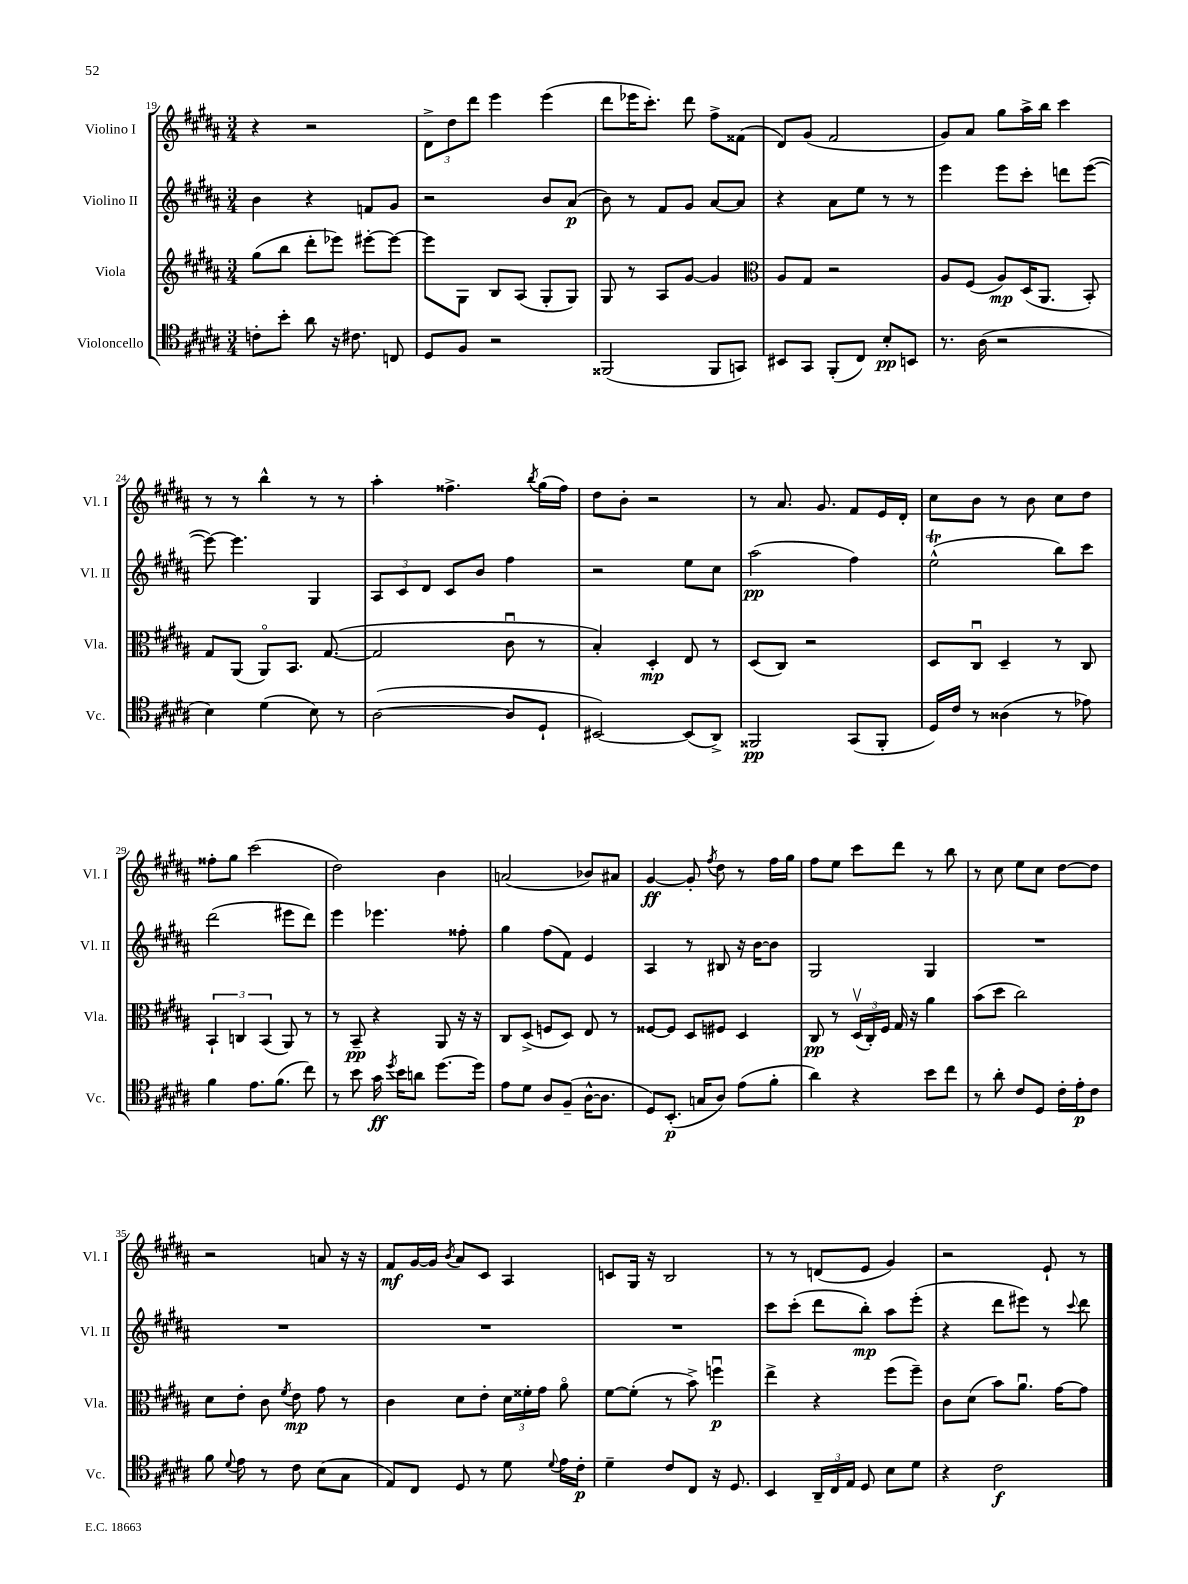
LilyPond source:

<<
\new StaffGroup <<
\new Staff = "s0" \with { instrumentName = "Violino I" shortInstrumentName = "Vl. I" } {
    \clef treble \key b \major \numericTimeSignature \time 3/4
    \autoBeamOff r4 r2 |
    \tuplet 3/2 { dis'8[-> dis''8 dis'''8] } e'''4 e'''4( |
    dis'''8[ ees'''16 cis'''8.]-.) dis'''8 fis''8[-> fisis'8]( |
    dis'8[) gis'8]( fis'2 |
    gis'8[) ais'8] gis''8[ ais''16-> b''16] cis'''4 |
    r8 r8 b''4-^ r8 r8 |
    ais''4-. fisis''4.-> \acciaccatura { b''8 } gis''16[( fisis''16]) |
    dis''8[ b'8]-. r2 |
    r8 ais'8. gis'8. fis'8[ e'16 dis'16]-. |
    cis''8[ b'8] r8 b'8 cis''8[ dis''8] |
    fisis''8[-. gis''8] cis'''2( |
    dis''2) b'4 |
    a'2( bes'8[) ais'8] |
    gis'4~\ff gis'8-. \acciaccatura { fis''8 } dis''8 r8 fis''16[ gis''16] |
    fis''8[ e''8] cis'''8[ dis'''8] r8 b''8 |
    r8 cis''8 e''8[ cis''8] dis''8[~ dis''8] |
    r2 a'8 r16 r16 |
    fis'8[\mf gis'16~ gis'16] \acciaccatura { b'8 } ais'8[ cis'8] ais4 |
    c'8[ gis16] r16 b2 |
    r8 r8 d'8[( e'8] gis'4) |
    r2 e'8-! r8 \bar "|." |
}
\new Staff = "s1" \with { instrumentName = "Violino II" shortInstrumentName = "Vl. II" } {
    \clef treble \key b \major \numericTimeSignature \time 3/4
    \autoBeamOff b'4 r4 f'8[ gis'8] |
    r2 b'8[ ais'8]\p( |
    b'8) r8 fis'8[ gis'8] ais'8[~ ais'8] |
    r4 ais'8[ e''8] r8 r8 |
    e'''4 e'''8[ cis'''8]-. d'''8[ e'''8]~( |
    e'''8~) e'''4. gis4 |
    \tuplet 3/2 { ais8[ cis'8 dis'8] } cis'8[ b'8] fis''4 |
    r2 e''8[ cis''8] |
    ais''2\pp( fis''4) |
    e''2-^\trill( b''8[) cis'''8] |
    dis'''2( eis'''8[ dis'''8]) |
    e'''4 ees'''4. fisis''8-. |
    gis''4 fis''8[( fis'8]) e'4 |
    ais4 r8 bis8 r16 b'16[~ b'8] |
    gis2 gis4 |
    R2. |
    R2. |
    R2. |
    R2. |
    cis'''8[ cis'''8]-.( dis'''8[ b''8]-.\mp) ais''8[ e'''8]-.( |
    r4 dis'''8[ eis'''8]) r8 \appoggiatura { cis'''8 } dis'''8 \bar "|." |
}
\new Staff = "s2" \with { instrumentName = "Viola" shortInstrumentName = "Vla." } {
    \clef treble \key b \major \numericTimeSignature \time 3/4
    \autoBeamOff gis''8[( b''8] dis'''8[-. ees'''8]) eis'''8[~-. eis'''8]~ |
    eis'''8[ gis8] b8[ ais8]( gis8[-. gis8]) |
    gis8 r8 ais8[ gis'8]~ gis'4 |
    \clef alto ais8[ gis8] r2 |
    ais8[ fis8]( ais8[\mp) dis16( ais,8.] b,8-.) |
    gis8[ ais,8]( ais,8[\flageolet) b,8.] gis8.~( |
    gis2 cis'8\downbow r8 |
    b4-.) dis4-.\mp e8 r8 |
    dis8[( cis8]) r2 |
    dis8[ cis8]\downbow dis4-- r8 cis8 |
    \tuplet 3/2 { b,4-! c4 b,4( } ais,8) r8 |
    r8 b,8--\pp r4 ais,8 r16 r16 |
    cis8[ dis8]->( f8[ dis8]) e8 r8 |
    fisis8[~ fisis8] dis8[ fis8] dis4 |
    cis8\pp r8 \tuplet 3/2 { dis16[\upbow( cis16-.) fis16] } gis16 r16 ais'4 |
    b'8[( dis''8] cis''2) |
    dis'8[ e'8]-. cis'8 \acciaccatura { fis'8 } e'8\mp gis'8 r8 |
    cis'4 dis'8[ e'8]-. \tuplet 3/2 { dis'16[ fisis'16-. gis'16] } ais'8\flageolet |
    fis'8[~ fis'8]-.( r8 b'8->) f''4\downbow\p |
    e''4-> r4 fis''8[( fis''8]--) |
    cis'8[ dis'8]( b'8[) ais'8.]\downbow gis'16[~ gis'8] \bar "|." |
}
\new Staff = "s3" \with { instrumentName = "Violoncello" shortInstrumentName = "Vc." } {
    \clef tenor \key b \major \numericTimeSignature \time 3/4
    \autoBeamOff c'8[-. b'8]-. ais'8 r16 cis'8. c8 |
    dis8[ fis8] r2 |
    fisis,2( fisis,8[ g,8]) |
    bis,8[ gis,8] fis,8[-.( cis8]) b8[-.\pp b,8] |
    r8. ais16( r2 |
    b4) dis'4( b8) r8 |
    ais2~( ais8[ dis8]-! |
    bis,2~) bis,8[( ais,8]->) |
    fisis,2\pp gis,8[( fisis,8]-. |
    dis16[) cis'16] r8 aisis4( r8 ees'8) |
    fis'4 e'8.[ fis'8.]( cis''8) |
    r8 b'8 gis'16\ff \acciaccatura { dis''8 } b'16[ a'8] dis''8.[~ dis''16] |
    e'8[ dis'8] ais8[ fis8]--( ais16[~-^ ais8.] |
    dis8[) b,8.]-.\p( g16[ ais8]) e'8[( fis'8]-. |
    ais'4) r4 b'8[ cis''8] |
    r8 ais'8-. cis'8[ dis8] cis'16[-. e'16-.\p cis'8] |
    fis'8 \appoggiatura { dis'8 } e'8 r8 cis'8 b8[( gis8] |
    e8[) cis8] dis8 r8 dis'8 \appoggiatura { dis'8 } e'16[ cis'16]-.\p |
    dis'4-- cis'8[ cis8] r16 dis8. |
    b,4 \tuplet 3/2 { ais,16[-- cis16 e16] } dis8 b8[ dis'8] |
    r4 cis'2\f \bar "|." |
}
>>
>>
\layout { \context { \Score currentBarNumber = #19 } }
